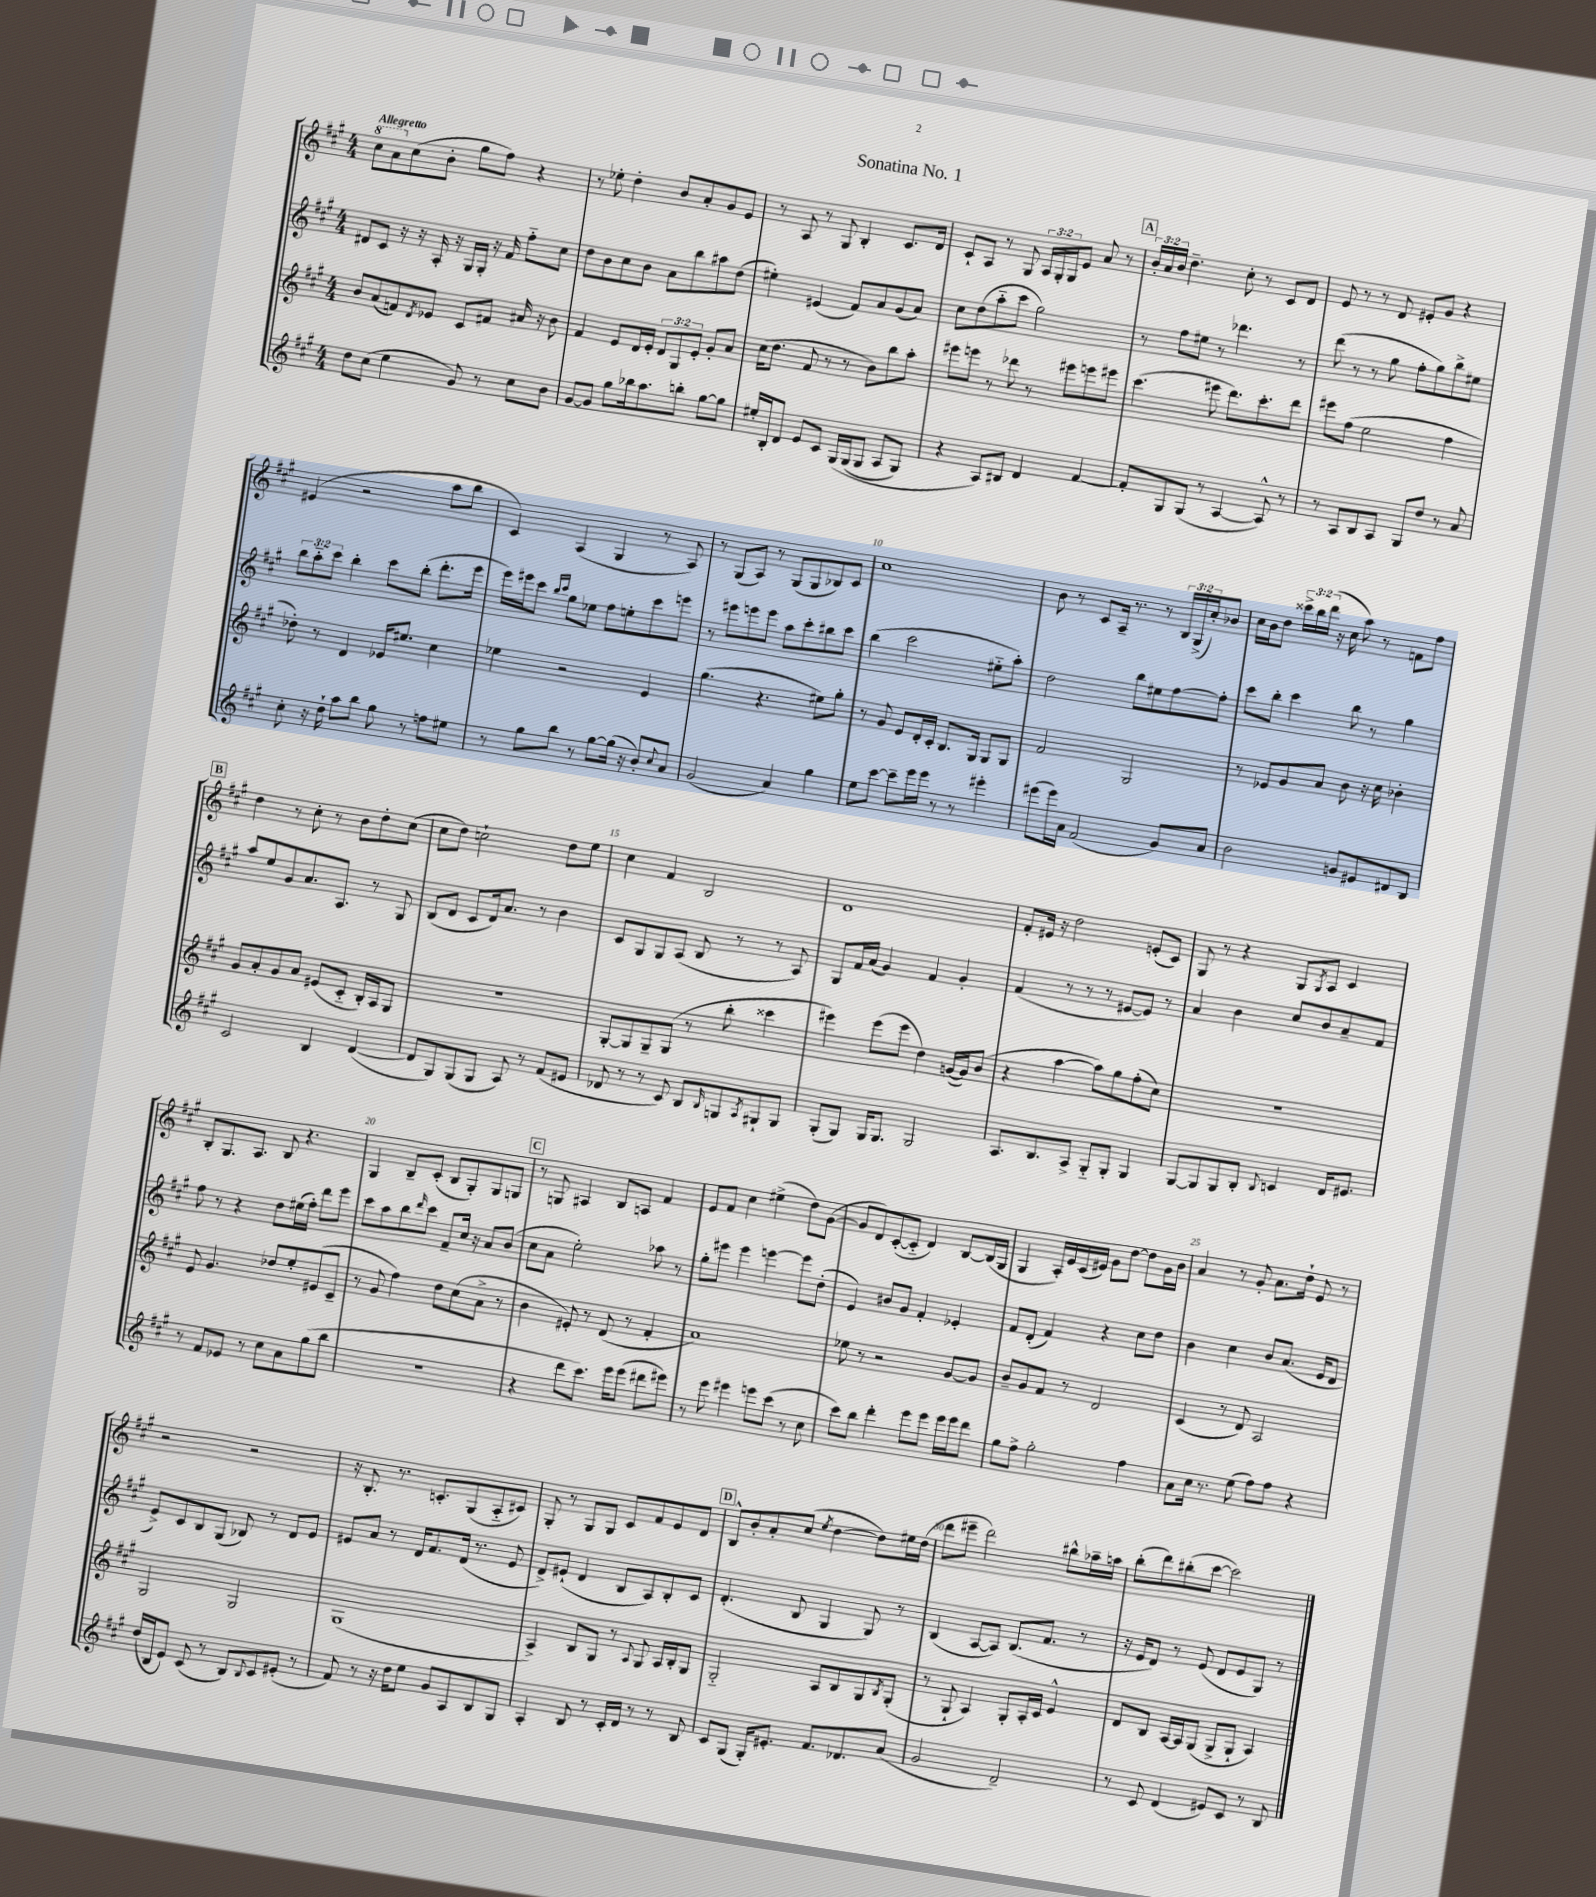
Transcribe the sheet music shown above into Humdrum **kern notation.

**kern	**kern	**kern	**kern
*part4	*part3	*part2	*part1
*staff4	*staff3	*staff2	*staff1
*clefG2	*clefG2	*clefG2	*clefG2
*k[f#c#g#]	*k[f#c#g#]	*k[f#c#g#]	*k[f#c#g#]
*M4/4	*M4/4	*M4/4	*M4/4
*	*	*	*8va
=1	=1	=1	=1
!	!	!	!LO:TX:a:B:t=Allegretto
8dd\L	8b/L	8d#X/L	8ccc#\L
(8cc#\J	(8a/	8c#/J	8aa\
*	*	*	*X8va
4ee\	8fn/)	16r	(8cc#\
.	.	16r	.
.	8qd/	.	.
.	8e-X/J	16A'/	8b'\J
.	.	16r	.
8g#/)	8c#/L	16G#/LL	8gg#\L
.	.	16G#'/JJ	.
8r	8f#X/J	16r	8ff#\J)
.	.	16f#/	.
8cc#\L	16a#X/	8ff#\L	4r
.	16r	.	.
8b\J	8b\	8cc#\J	.
=2	=2	=2	=2
[8g#/L	4f#/	8dd\L	8r
8g#/J]	.	8b\	8ee-X'\
8gg#\L	8e/L	8cc#\	4dd'\
16bb-X\k	16d/L	8b\J	.
8.aa\	16e'/JJ	.	.
.	12d/L	8a\L	8b/L
.	12G#/	.	.
8bbn'\J	.	8bb\	8a'/
.	12e'/J	.	.
[8gg#\L	8g#'/L	8aa#X\	8g#/
8gg#\J]	8a/J	(8dd\J	8e/J
=3	=3	=3	=3
16ee#X'/LL	(16cc#\KL	4ee#X'\)	8r
16B'/J	8.dd\J	.	.
8d/J	.	.	8A/
8e/L	8f#/	(4e#X/	8r
8c#/J	8r	.	8G#/
(16G#/LL	8r	8f#/L)	4B'/
(16G#/J	.	.	.
8G#/J	8b\L)	8a/	.
8A/L	8bb\	(8g#/	8.c#/L
8G#/J)	8aa'\J	8a/J)	.
.	.	.	16d/Jk
=4	=4	=4	=4
4r	8eee#X\L	8cc#\L	8c#`/L
.	8eeen\J	(8dd\	8A/J
8A/L)	8r	8aa\	8r
8B#X/J	8ddd-X\	8ccc#\J	8G#/
4d/	8r	2gg#\)	24A/LL
.	.	.	24G#'/
.	.	.	24G#/J
.	8eee#X\L	.	8e/J
[4f#/	8eeen\	.	8a/
.	8eee#X\J	.	8r
!!LO:REH:place=s1:t=A
=5	=5	=5	=5
8f#'/L]	(4.ccc#\	8r	24b'/LL
.	.	.	24a/
.	.	.	24b/JJ
8G#/	.	8ff#\L	4.dd~\
(8G#/J	.	8ee#X\J	.
8r	8eee#X\	8r	.
[4A/	8.ddd\L)	4.ddd-X\	8cc#'\
.	.	.	8r
.	8.ccc#'\	.	.
8A^^/])	.	.	8c#/L
8r	8ddd\J	8r	8d/J
=6	=6	=6	=6
8r	8eee#X\L	(8ddd\	8e/
8A/L	(8ff#\J	8r	8r
8B/	2ee\	8r	8r
8A/J	.	8gg#\	8d/
8G#/L	.	8ff#'\L	8e#X'/L
8dd/J	.	8gg#\)	8g#/J
8r	4ff#\	8bb^\	4r
8a/	.	8ee#X\J	.
!!LO:LB:g=z
=7	=7	=7	=7
8cc#'\	8dd-X'\)	12bb\L	(4e#X/
.	.	12aa\	.
16r	8r	.	.
.	.	12ccc#\J	.
16dd`\	.	.	.
8aa\L	4d/	4bb'\	2r
8bb\J	.	.	.
8gg#\	16e-X/KL	8ccc#\L	.
.	8.ee#X/J	.	.
8r	.	(8bb'\J	.
8ffn\L	4cc#\	8.ddd'\L	8aa\L
8ee#X\J	.	.	8bb\J
.	.	16eee\Jk	.
=8	=8	=8	=8
8r	4ee-X\	16eee\LL)	4c#/)
.	.	16eee#X\J	.
8gg#\L	.	8ccc#\J	.
.	.	16qqbb/LL	.
.	.	16qqccc#/JJ	.
8bb\J	2r	8gg#\L	(4A/
8r	.	8ee-X\J	.
[8gg#\L	.	8ff#\L	4G#/
(16gg#\Jk]	.	8een'\	.
16r	.	.	.
8b'/L)	4e/	8ccc#\	8r
8qqcc#/	.	.	.
8a/J	.	8eeen\J	8A/)
=9	=9	=9	=9
(2g#/	(4.gg#\	8r	8r
.	.	8eee#X\L	(8G#/L
.	.	8eeen\	8A/J)
.	4.r	8eee\J	8r
4a/)	.	8aa\L	(8G#/L
.	.	8ccc#'\	8G#/
4gg#\	8ee#X\L)	8bb#X\	8B-X/)
.	8gg#'\J	8ccc#\J	8c#/J
=10	=10	=10	=10
8ee\L	8r	(4bb\	1cc#
[8ccc#\J	8g#/	.	.
8ccc#~\L]	8e/L	2ccc#\	.
16eee\L	16d'/L	.	.
16eee\JJ	16c#'/JJ	.	.
8r	8.B/L	.	.
8r	.	.	.
.	16G#/Jk	.	.
4eee#X'\	8G#/L	8ee#X\L	.
.	8G#/J	8aa'\J)	.
=11	=11	=11	=11
(8eee#X\L	2f#/	2dd\	8b\
16eee#\L)	.	.	8r
16a\JJ	.	.	.
(2f#/	.	.	8c#/L
.	.	.	16A~/Jk
.	.	.	8.r
.	2G#/	8bb\L	.
.	.	8ee#X\	8r
8g#/L)	.	[8ff#\	24B/LL
.	.	.	(24G#^/
.	.	.	24cc#'/J)
8a/J	.	8ff#'\J]	8b-X/J
=12	=12	=12	=12
2b\	8r	8ccc#\L	16cc#\LL
.	.	.	16b\J
.	8e-X/L	8bb'\J	8dd\J
.	8g#/	4ccc#\	24ccc##X^\LL
.	.	.	24bb\
.	.	.	(24ddd\JJ
.	8a/J	.	16r
.	.	.	16cc#\
8gn/L	8b\	8bb\	8aa\)
8e#X/	16r	8r	8r
.	16cc#\	.	.
8d#X/	4b-X'\	4gg#\	8fn\L
8B/J	.	.	8ff#\J
!!LO:LB:g=z
!!LO:REH:place=s1:t=B
=13	=13	=13	=13
2c#/	8g#/L	8aa/L	4dd\
.	8a'/	8ee/	.
.	8g#/	8g#/	8r
.	8a/J	8.a/	8cc#'\
4B/	(8e#X/L	.	8r
.	.	8.A/J	.
.	8c#/J	.	8b\L
([4d/	16B'/LL)	8r	8dd'\
.	16A/J	.	.
.	8G#/J	8G#/	(8cc#\J
=14	=14	=14	=14
8d/L]	1r	(8B/L	8cc#\L
8G#/)	.	8d/J	8dd\J)
(8G#/	.	8c#/L	2ccn`\
8G#/J	.	16d/k)	.
.	.	8.a/J	.
8A/)	.	.	.
8r	.	8r	.
(8f#/L	.	4b\	8dd\L
8e#X/J	.	.	8ee\J
=15	=15	=15	=15
8d-X/	[8G#'/L	8c#/L	4cc#\
8r	8G#/]	8G#/	.
8r	8G#~/	8G#/	4f#/
8c#/)	(8G#/J	(8A/J	.
8B/L	8r	8B/	2B/
16qqB/	.	.	.
8Gn/	8bb'\	8r	.
8qA/	.	.	.
8G#X`/	4ccc##X\	8r	.
8G#/J	.	8A/)	.
=16	=16	=16	=16
(8G#'/L	4eee#X\)	8G#/L	1d
8G#/J)	.	16f#/L	.
.	.	(16a/JJ	.
16G#/KL	(8eee#\L	4g#/)	.
8.G#/J	.	.	.
.	8eee#\J	.	.
2G#/	4dd\)	4f#/	.
.	([16gn/LL	4g#'/	.
.	16g/J])	.	.
.	(8b/J	.	.
=17	=17	=17	=17
8.A/L	4r	(4f#/	8f#'/L
.	.	.	16e#X/Jk
8.B/	.	.	16r
.	[4aa\	8r	2dd\
8A^/J	.	8r	.
8G#/L	8aa\L])	8r	.
8G#'/J	8gg#\	[8e#X/L	.
4G#/	(8ff#'\	8e#/J])	(8en'/L
.	8cc#\J)	8r	8c#/J)
=18	=18	=18	=18
[8G#/L	1r	4a/	8G#/
8G#/]	.	.	8r
8G#/	.	4b\	4r
8B'/J	.	.	.
8qqB/	.	.	.
4cn/	.	8cc#/L	8G#/L
.	.	.	8qG#/
.	.	8b/	8A/J
16d/KL	.	8a~/	4c#/
8.e#X/J	.	.	.
.	.	8f#/J	.
!!LO:LB:g=z
=19	=19	=19	=19
8r	8e/	8ff#\	8B'/L
8f#/L	4.g#/	8r	8.G#/
8e-X/J	.	4r	.
.	.	.	8.A/J
8r	.	.	.
8cc#\L	8dd-X/L	8dd\L	8B/
8a\	8ee'/	(16ee#X\L	4.r
.	.	16ff#'\JJ)	.
(8gg#\	(8e#X/	8ddd\L	.
8bb\J	8c#~/J	8eee\J	.
=20	=20	=20	=20
1r	8r	8ccc#\L	4G#/
.	8g#/	8aa\	.
.	4ff#\)	8bb\	8B~/L
.	.	16qqddd/	.
.	.	8ccc#\J	(8c#'/J
.	8dd\L	8f#~/L	8B/L
.	(8cc#\	16cc#/Jk	8G#'/)
.	.	16r	.
.	8a^\J	8a/L	8G#/
.	8r	(8b/J	8Gn/J
!!LO:REH:place=s1:t=C
=21	=21	=21	=21
4r	4b\	8cc#\L	8r
.	.	8a\J	8Gn/
8ddd\L	8e#X'/)	2ee'\)	4A#X/
8.ccc#\J)	8r	.	.
.	(8d/	.	8B/L
16eee\KL	.	.	.
(8eee\J	8r	.	8An/J
8ddd#X\L	4f#'/	8aa-X\	4f#/
8eee#X\J)	.	8r	.
=22	=22	=22	=22
8r	1a)	8gg#'\L	8e/L
8eee\	.	8eee#X\J	8f#/J
4eee#X\	.	4eee#\	4cc#\
8eeen\L	.	[4eeen\	(4ee#X^\
(8ccc#\J	.	.	.
8r	.	8eee\L]	8dd\L)
8cc#\	.	(8dd'\J	([8g#\J
=23	=23	=23	=23
8ccc#\L)	8ee-X\	4e/)	8g#/L]
8bb\J	8r	.	8d/)
4ddd'\	2r	8b#X/L	([8c#'/
.	.	8g#/J	8c#/J]
8eee\L	.	4f#'/	4d/)
8eee\J	.	.	.
16eee\LL	[8g#/L	4e-X'/	[8B/L
16eee\J	.	.	.
8ddd\J	8g#/J]	.	(16B/L]
.	.	.	16G#/JJ
=24	=24	=24	=24
8gg#\L	8b~/L	8f#/L	4G#/
8ff#^\J	8g#/	(8d'/J	.
2gg#'\	8f#/J	4f#/)	16A'/LL)
.	.	.	16e/
.	8r	.	(16c#/
.	.	.	16e#X/JJ)
.	2d/	4r	8g#\L
.	.	.	[8dd\J
4ff#\	.	8cc#\L	8dd\L]
.	.	8dd\J	16g#\L
.	.	.	16b\JJ
=25	=25	=25	=25
8a\L	(4c#/	4b\	4a/
16cc#\Jk	.	.	.
8.r	.	.	.
.	8r	4cc#\	8r
(8ee\	8d/)	.	8g#'/
8ff#\L)	2A/	8b/L	8.a\L
8ff#\J	.	(8.a/J	.
.	.	.	16dd`\Jk
4r	.	.	8e/
.	.	16e/KL	.
.	.	8d/J	8r
!!LO:LB:g=z
=26	=26	=26	=26
(16dd/LL	2G#/	8e^/L)	2r
16B/J	.	.	.
8e/J)	.	8c#/	.
(8c#/	.	8B/	.
8r	.	(8G#/J	.
8B/L)	2G#/	8B-X/)	2r
8qqB/	.	.	.
8c#/	.	8r	.
(8e#X'/J	.	8d/L	.
8r	.	8e/J	.
=27	=27	=27	=27
8f#/)	(1G#	8e#X/L	16r
.	.	.	8.B'/
8r	.	8a/J	.
16r	.	8r	8.r
16dd\KL	.	.	.
8ee\J	.	16d/KL	.
.	.	8.f#/	8.cn'/L
8g#/L	.	.	.
8A/	.	(16d/Jk	(8G#/
.	.	8.r	.
8B/	.	.	8A/
8G#/J	.	8e#/	8c#X/J)
=28	=28	=28	=28
4A'/	4A^/)	8d^/L)	8G#'/
.	.	(8e#X`/J	8r
8B/	8B/L	4d/	8G#/L
8r	8G#/J	.	8G#/J
16c#'/LL	8r	8B/L	8c#/L
16d/JJ	.	.	.
.	8qqA/	.	.
8r	8G#/	8A/)	8f#/
8r	16A/LL	8B'/	8e/
.	16B'/J	.	.
8B/	8G#/J	8c#/J	8d/J
!!LO:REH:place=s1:t=D
=29	=29	=29	=29
8c#/L	2G#/	(4.d'/	8B^^/L
(8G#/J	.	.	8b'/
16G#'/KL)	.	.	8a'/
8.e#X'/J	.	.	.
.	.	8B/	(8cc#/J
.	.	.	8qee/
8.f#/L	8A/L	4G#/	[4dd\
.	8B/	.	.
8.d-X/	.	.	.
.	8G#/	8G#/)	8dd\L])
.	8qB/	.	.
(8a/J	(8G#'/J	8r	16ee#X\L
.	.	.	(16dd\JJ
=30	=30	=30	=30
2g#/	8r	(4B/	8ddd\L
.	8G#`/	.	8eee#X~\J
.	4A/)	[8A/L	2ddd\)
.	.	8A/J])	.
2d~/)	8G#'/L	(8.B/L	.
.	16A'/L	.	.
.	16c#/JJ	8.f#/J	.
.	4e^^/	.	8bb#X^^\L
.	.	8r	16aa-X~\L
.	.	.	16aan\JJ
=31	=31	=31	=31
8r	8d/L	16r	(8bb'\L
.	.	16e/KL	.
8c#/	8B/J	8d/J)	8ddd\)
(4d/	[16A/LL	8r	(8bb#X'\
.	16A/J]	.	.
.	(8G#/J	(8e/	[8ccc#\J
8e#X/L)	8G#^/L	8d/L	2ccc#\])
8c#/J	8G#`/J	8e/	.
8r	4A/)	8G#/J)	.
8B/	.	8r	.
==	==	==	==
*-	*-	*-	*-
